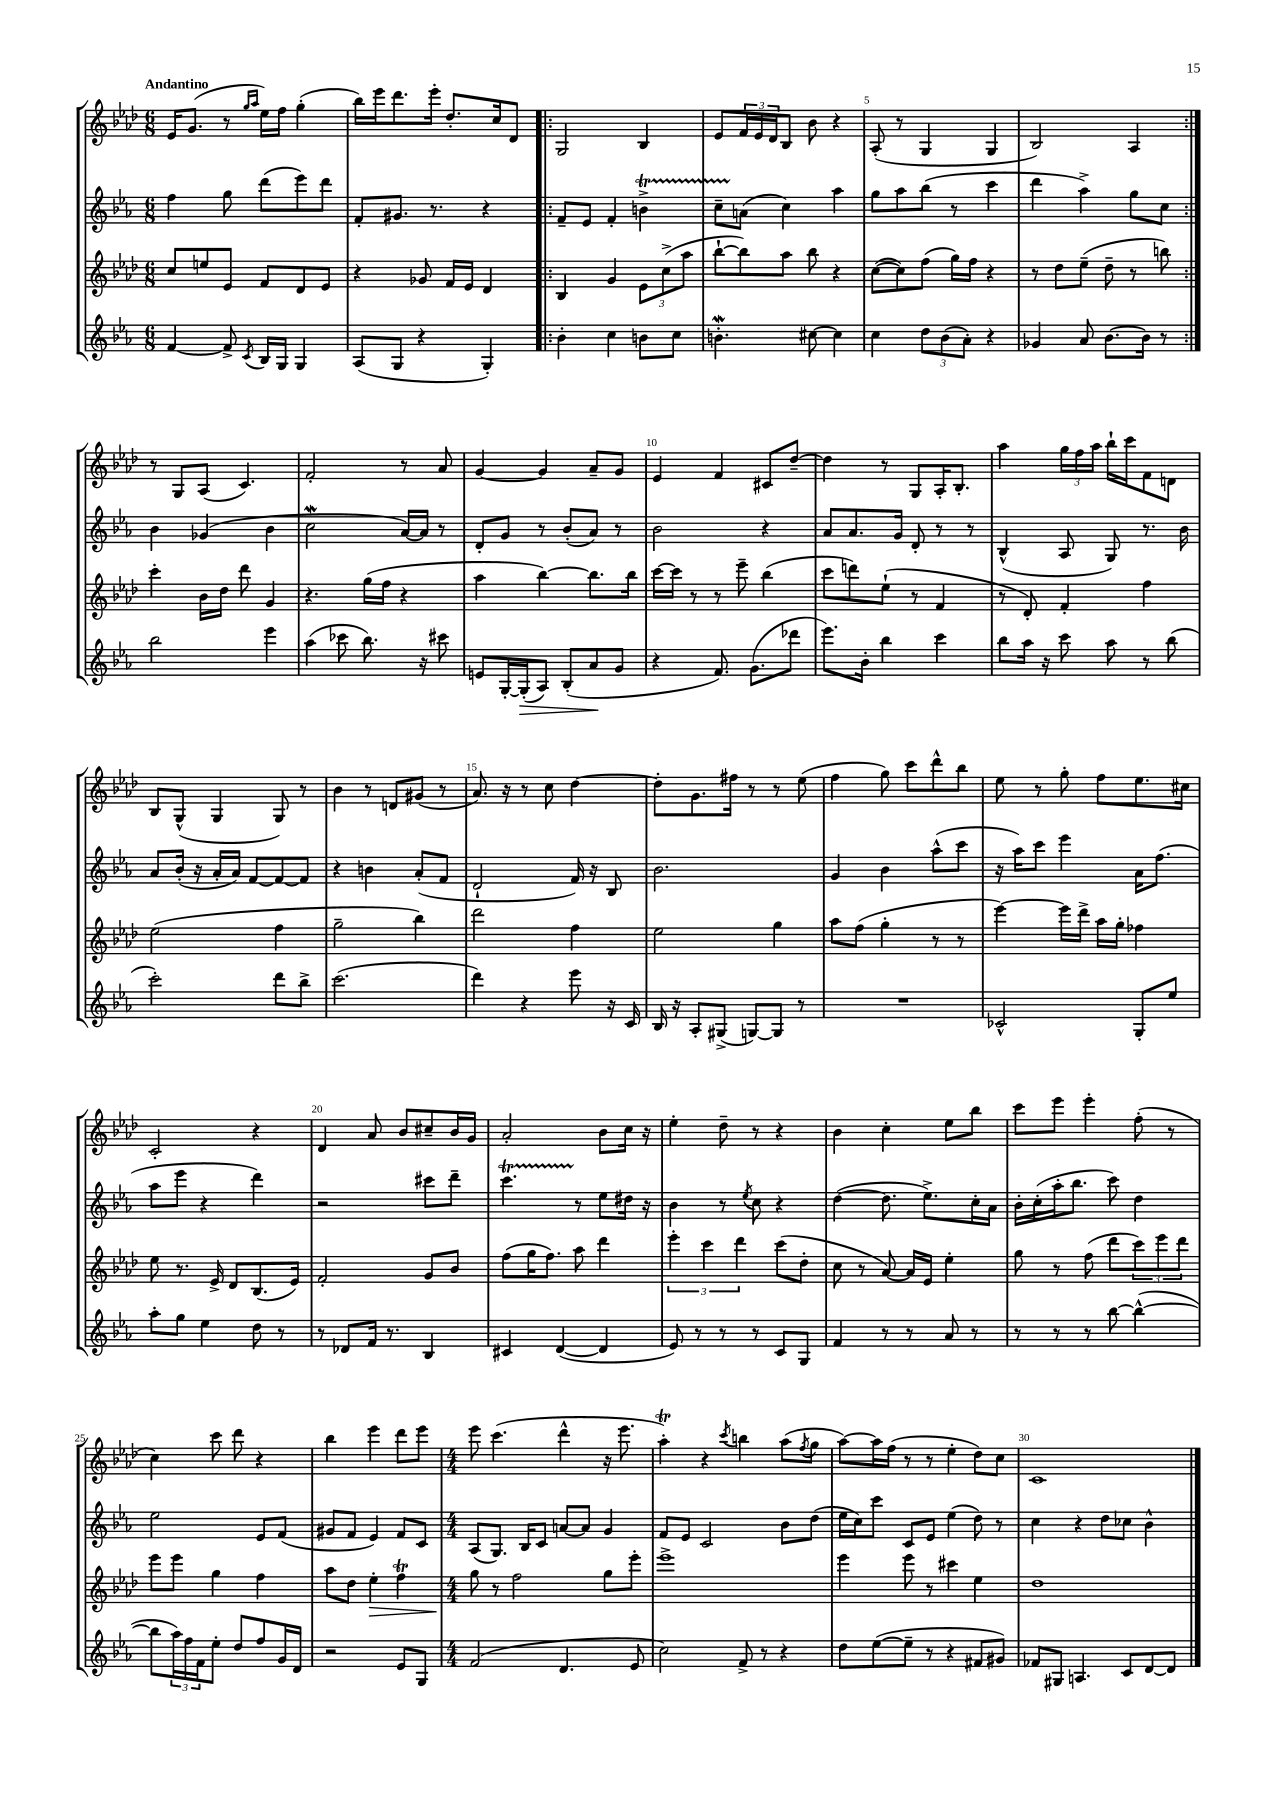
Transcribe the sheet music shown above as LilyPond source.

<<
\new StaffGroup <<
\new Staff = "s0" {
    \clef treble \key aes \major \numericTimeSignature \time 6/8 \tempo "Andantino"
    ees'16 g'8.( r8 \grace { g''16 aes''16 } ees''16) f''16 g''4-.( |
    bes''16) ees'''16 des'''8. ees'''16-. des''8.-. c''16 des'8 |
    \repeat volta 2 { g2 bes4 |
    ees'8 \tuplet 3/2 { f'16 ees'16 des'16 } bes8 bes'8 r4 |
    aes8-.( r8 g4 g4 |
    bes2) aes4 | }
    r8 g8 aes8( c'4.) |
    f'2-. r8 aes'8 |
    g'4~ g'4 aes'8-- g'8 |
    ees'4 f'4 cis'8 des''8~-- |
    des''4 r8 g8 aes16-. bes8.-. |
    aes''4 \tuplet 3/2 { g''16 f''16 aes''16 } bes''16-! c'''16 f'8 d'8 |
    bes8 g8-^( g4 g8) r8 |
    bes'4 r8 d'8 gis'8( r8 |
    aes'8.) r16 r8 c''8 des''4~ |
    des''8-. g'8. fis''16 r8 r8 ees''8( |
    f''4 g''8) c'''8 des'''8-^ bes''8 |
    ees''8 r8 g''8-. f''8 ees''8. cis''16 |
    c'2-. r4 |
    des'4 aes'8 bes'8 cis''8-- bes'16 g'16 |
    aes'2-. bes'8 c''16 r16 |
    ees''4-. des''8-- r8 r4 |
    bes'4 c''4-. ees''8 bes''8 |
    c'''8 ees'''8 ees'''4-. f''8-.( r8 |
    c''4) c'''8 des'''8 r4 |
    bes''4 ees'''4 des'''8 ees'''8 |
    \numericTimeSignature \time 4/4 ees'''8 c'''4.( des'''4-^ r16 ees'''8. |
    aes''4-.\trill) r4 \acciaccatura { c'''8 } b''4 aes''8( \acciaccatura { f''8 } g''8 |
    aes''8~) aes''16 f''16( r8 r8 ees''4-. des''8) c''8 |
    c'1 \bar "|." |
}
\new Staff = "s1" {
    \clef treble \key ees \major \numericTimeSignature \time 6/8
    f''4 g''8 d'''8( ees'''8) d'''8 |
    f'8-. gis'8. r8. r4 |
    \repeat volta 2 { f'8-- ees'8 f'4-. b'4->\startTrillSpan |
    c''8-- a'8\stopTrillSpan( c''4) aes''4 |
    g''8 aes''8 bes''8( r8 c'''4 |
    d'''4 aes''4->) g''8 c''8 | }
    bes'4 ges'4( bes'4 |
    c''2\mordent aes'16~) aes'16 r8 |
    d'8-. g'8 r8 bes'8-.( aes'8) r8 |
    bes'2 r4 |
    aes'8 aes'8. g'16 d'8-. r8 r8 |
    bes4-^( aes8 g8) r8. bes'16 |
    aes'8 bes'16-.( r16 aes'16-. aes'16) f'8~ f'8~ f'8 |
    r4 b'4 aes'8-.( f'8 |
    d'2-! f'16) r16 bes8 |
    bes'2. |
    g'4 bes'4 aes''8-^( c'''8 |
    r16 aes''16) c'''8 ees'''4 aes'16 f''8.( |
    aes''8 ees'''8 r4 d'''4) |
    r2 cis'''8 d'''8-- |
    c'''4.\startTrillSpan r8\stopTrillSpan ees''8 dis''16 r16 |
    bes'4 r8 \acciaccatura { ees''8 } c''8 r4 |
    d''4~( d''8. ees''8.->) c''16-. aes'16 |
    bes'16-. c''16-.( aes''16-. bes''8. c'''8) d''4 |
    ees''2 ees'8 f'8( |
    gis'8 f'8 ees'4) f'8 c'8 |
    \numericTimeSignature \time 4/4 aes8( g8.) bes16 c'8 a'8~ a'8 g'4 |
    f'8 ees'8 c'2 bes'8 d''8( |
    ees''16 c''16) c'''8 c'8 ees'8 ees''4( d''8) r8 |
    c''4 r4 d''8 ces''8 bes'4-^ \bar "|." |
}
\new Staff = "s2" {
    \clef treble \key aes \major \numericTimeSignature \time 6/8
    c''8 e''8 ees'8 f'8 des'8 ees'8 |
    r4 ges'8 f'16 ees'16 des'4 |
    \repeat volta 2 { bes4 g'4 \tuplet 3/2 { ees'8 c''8->( aes''8 } |
    bes''8~-! bes''8) aes''8 bes''8 r4 |
    c''8~( c''8) f''8( g''16) f''16 r4 |
    r8 des''8 ees''8--( des''8-- r8 b''8) | }
    c'''4-. bes'16 des''16 des'''8 g'4 |
    r4. g''16( f''16 r4 |
    aes''4 bes''4~) bes''8. bes''16 |
    c'''16~ c'''16 r8 r8 ees'''8-- bes''4( |
    c'''8 d'''8) ees''8-!( r8 f'4 |
    r8 des'8-.) f'4-. f''4 |
    ees''2( f''4 |
    g''2-- bes''4) |
    des'''2 f''4 |
    ees''2 g''4 |
    aes''8 f''8( g''4-. r8 r8 |
    ees'''4~) ees'''16 des'''16-> aes''16 g''16-. fes''4 |
    ees''8 r8. ees'16-> des'8 bes8.( ees'16) |
    f'2-. g'8 bes'8 |
    f''8( g''16 f''8.) aes''8 des'''4 |
    \tuplet 3/2 { ees'''4-. c'''4 des'''4 } c'''8( des''8-. |
    c''8 r8 aes'8~) aes'16 ees'16 ees''4-. |
    g''8 r8 f''8( des'''8 \tuplet 3/2 { c'''8) ees'''8 des'''8 } |
    ees'''8 ees'''8 g''4 f''4 |
    aes''8 des''8 ees''4-.\> f''4\trill |
    \numericTimeSignature \time 4/4 g''8\! r8 f''2 g''8 ees'''8-. |
    ees'''1-> |
    ees'''4 ees'''8 r8 cis'''4 ees''4 |
    des''1 \bar "|." |
}
\new Staff = "s3" {
    \clef treble \key ees \major \numericTimeSignature \time 6/8
    f'4~ f'8-> \acciaccatura { c'8 } bes16 g16 g4 |
    aes8( g8 r4 g4-.) |
    \repeat volta 2 { bes'4-. c''4 b'8 c''8 |
    b'4.-.\mordent cis''8~ cis''4 |
    c''4 \tuplet 3/2 { d''8 bes'8( aes'8-.) } r4 |
    ges'4 aes'8 bes'8.~ bes'16 r8 | }
    bes''2 ees'''4 |
    aes''4( ces'''8 bes''8.) r16 cis'''8 |
    e'8 g16~-. g16-.\>( aes8) bes8-.( aes'8\! g'8 |
    r4 f'8.) g'8.( des'''8 |
    ees'''8.) bes'16-. bes''4 c'''4 |
    bes''8 aes''16 r16 c'''8 aes''8 r8 bes''8( |
    c'''2-.) d'''8 bes''8-> |
    c'''2.( |
    d'''4) r4 ees'''8 r16 c'16 |
    bes16 r16 aes8-. gis8->( g8~) g8 r8 |
    R2. |
    ces'2-^ g8-. ees''8 |
    aes''8-. g''8 ees''4 d''8 r8 |
    r8 des'8 f'16 r8. bes4 |
    cis'4 d'4~( d'4 |
    ees'8) r8 r8 r8 c'8 g8 |
    f'4 r8 r8 aes'8 r8 |
    r8 r8 r8 bes''8~ bes''4~-^( |
    bes''8 \tuplet 3/2 { aes''16) f''16 f'16 } ees''8-. d''8 f''8 g'16 d'16 |
    r2 ees'8 g8 |
    \numericTimeSignature \time 4/4 f'2( d'4. ees'8 |
    c''2) f'8-> r8 r4 |
    d''8 ees''8~( ees''8-- r8 r4 fis'8 gis'8) |
    fes'8 gis8 a4. c'8 d'8~ d'8 \bar "|." |
}
>>
>>
\layout { \context { \Score \override BarNumber.break-visibility = ##(#f #t #t) barNumberVisibility = #(every-nth-bar-number-visible 5) } }
